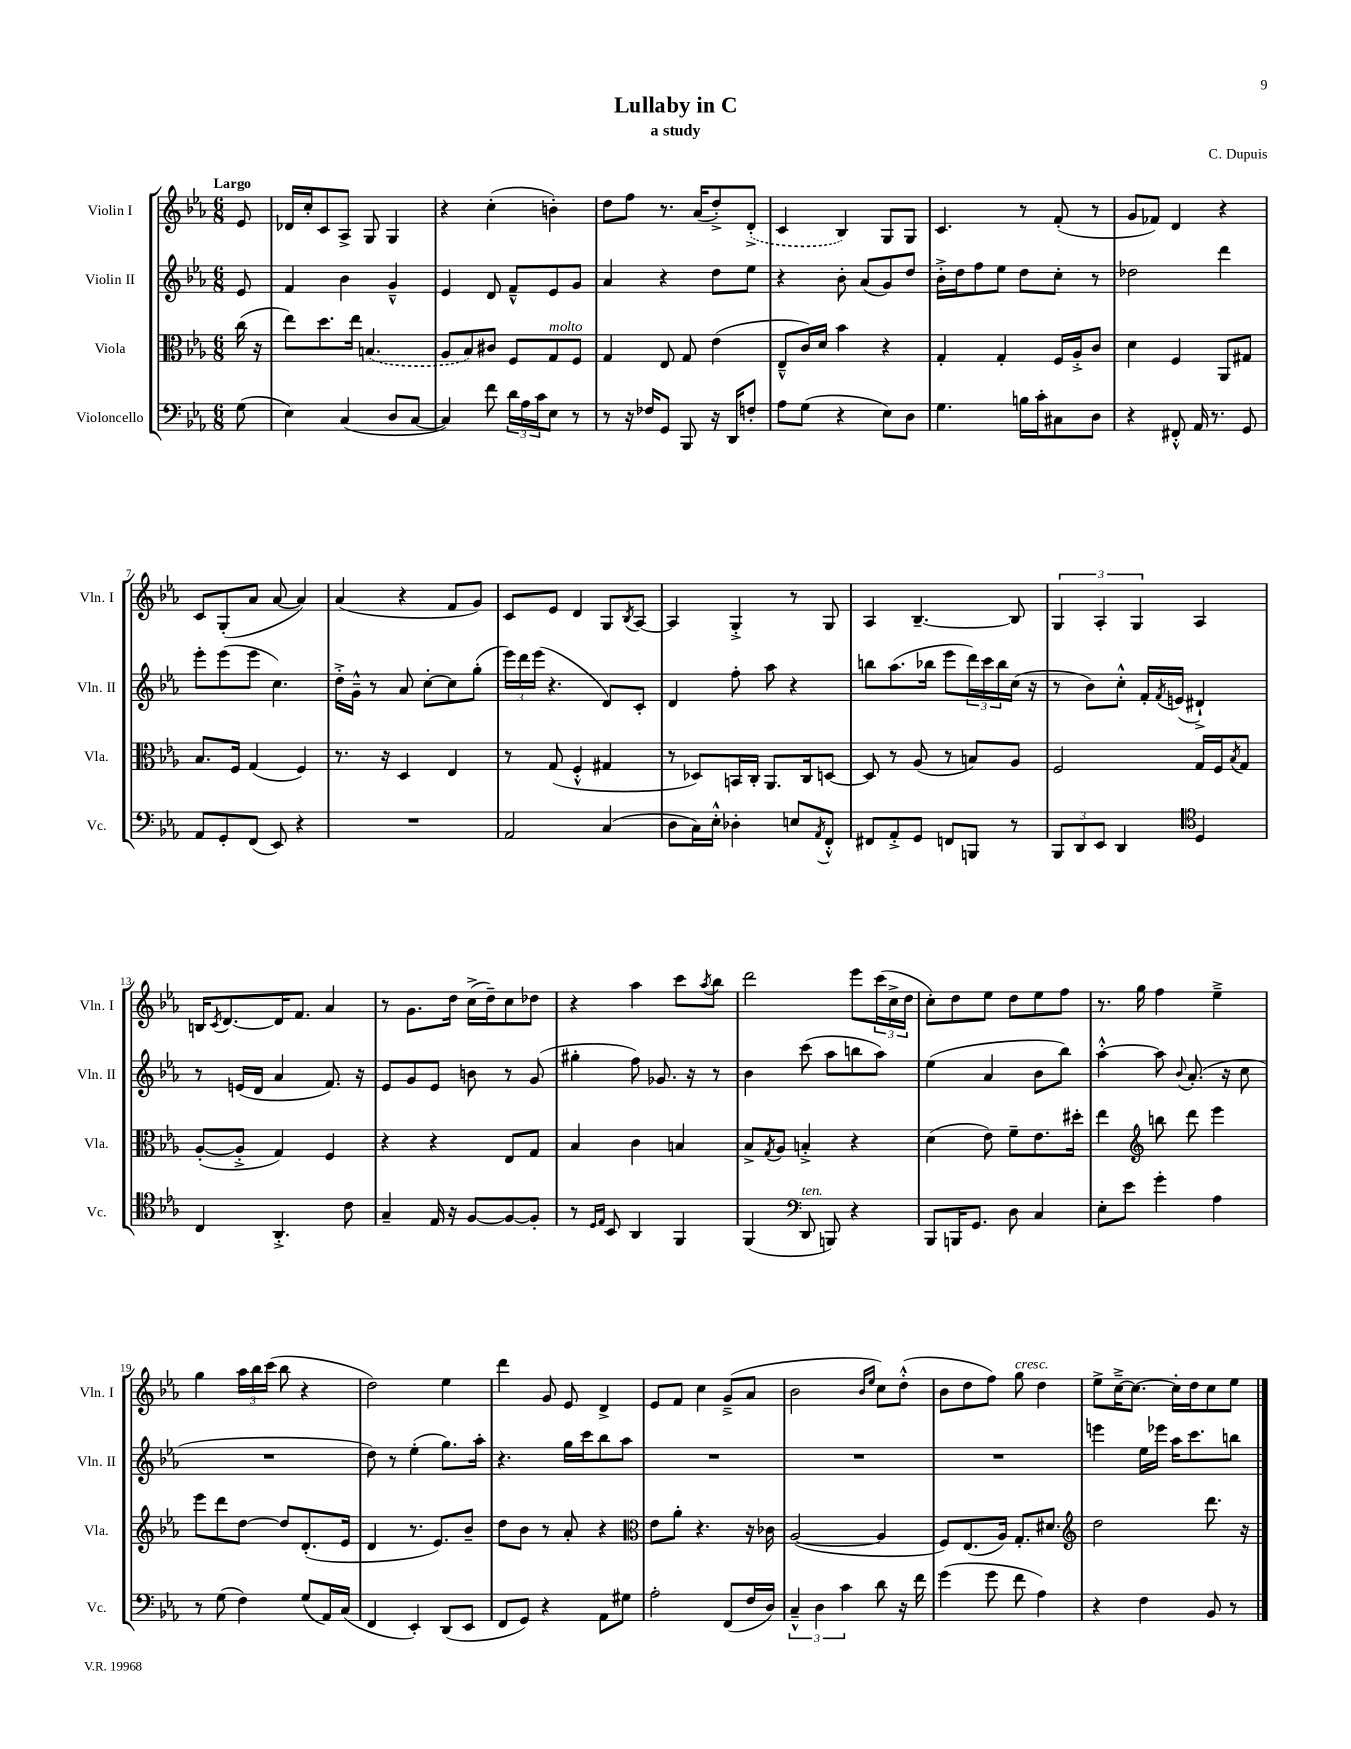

**kern	**kern	**kern	**kern
*part4	*part3	*part2	*part1
*staff4	*staff3	*staff2	*staff1
*I"Violoncello	*I"Viola	*I"Violin II	*I"Violin I
*I'Vc.	*I'Vla.	*I'Vln. II	*I'Vln. I
*clefF4	*clefC3	*clefG2	*clefG2
*k[b-e-a-]	*k[b-e-a-]	*k[b-e-a-]	*k[b-e-a-]
*M6/8	*M6/8	*M6/8	*M6/8
=	=	=	=
!	!	!	!LO:TX:a:B:t=Largo
(8G\	(16cc\	8e-/	8e-/
.	16r	.	.
=1	=1	=1	=1
4E-\)	8ee-\L)	4f/	16d-X/LL
.	.	.	16cc'/J
.	8.dd\	.	8c/
(4C/	.	4b-\	8A-^/J
.	16ee-\Jk	.	.
.	(4.Bn/	.	8G/
8D/L	.	4g~^^/	4G/
[8C/J	.	.	.
=2	=2	=2	=2
4C/])	8A-/L	4e-/	4r
.	8B-/)	.	.
8f\	8c#X/J	8d/	(4cc'\
24d\LL	8F/L	8f~^^/L	.
24A-\	.	.	.
24c\J	.	.	.
!	!LO:TX:a:i:t=molto	!	!
8E-\J	8G/	8e-/	4bn'\)
8r	8F/J	8g/J	.
=3	=3	=3	=3
8r	4G/	4a-/	8dd\L
16r	.	.	8ff\J
16F-X/KL	.	.	.
8GG/J	8E-/	4r	8.r
8BBB-/	8G/	.	.
.	.	.	(16a-/KL
16r	(4e-\	8dd\L	8dd'^/)
16DD/KL	.	.	.
8Fn'/J	.	8ee-\J	(8d'^/J
=4	=4	=4	=4
8A-\L	8E-~^^/L	4r	4c/
(8G\J	16c/L)	.	.
.	16d/JJ	.	.
4r	4b-\	8b-'\	4B-/)
.	.	(8a-/L	.
8E-\L)	4r	8g/)	8G/L
8D\J	.	8dd/J	8G/J
=5	=5	=5	=5
4.G\	4G'/	16b-'^\LL	4.c/
.	.	16dd\J	.
.	.	8ff\	.
.	4G'/	8ee-\J	.
16Bn\LL	.	8dd\L	8r
16c'\J	.	.	.
8C#X\	16F/LL	8cc'\J	(8f'/
.	16A-'^/J	.	.
8D\J	8c/J	8r	8r
=6	=6	=6	=6
4r	4d\	2dd-X\	8g/L
.	.	.	8f-X/J)
8FF#X'^^/	4F/	.	4d/
16AA-/	.	.	.
8.r	.	.	.
.	8AA-/L	4ddd\	4r
8GG/	8G#X/J	.	.
!!LO:LB:g=z
=7	=7	=7	=7
8AA-/L	8.B-/L	8eee-'\L	8c/L
8GG'/	.	(8eee-\	(8G'/
.	16F/Jk	.	.
(8FF/J	(4G/	8eee-\J	8a-/J
8EE-/)	.	4.cc\)	[8a-/
4r	4F/)	.	4a-/])
=8	=8	=8	=8
2.r	8.r	16dd'^\LL	(4a-/
.	.	16g~^^\JJ	.
.	.	8r	.
.	16r	.	.
.	4D/	8a-/	4r
.	.	[8cc'\L	.
.	4E-/	8cc\]	8f/L
.	.	(8gg'\J	8g/J)
=9	=9	=9	=9
2AA-/	8r	24eee-\LL)	8c/L
.	.	24ddd\	.
.	.	(24eee-\JJ	.
.	(8G/	4.r	8e-/J
.	4F'^^/	.	4d/
(4C/	4G#X/	8d/L)	8G/L
.	.	.	8qB-/
.	.	8c'/J	[8A-/J
=10	=10	=10	=10
8D\L	8r	4d/	4A-/]
16C\L)	8D-X/L)	.	.
16E-'^^\JJ	.	.	.
4D-X'\	16BBn/L	8ff'\	4G'^/
.	16C'/JJ	.	.
.	8.AA-/L	8aa-\	.
8En/L	.	4r	8r
.	16C/k	.	.
8qAA-/	.	.	.
8FF'^^/J	[8Dn/J	.	8G/
=11	=11	=11	=11
8FF#X/L	8D/]	8bbn\L	4A-/
8AA-'^/	8r	(8.aa-\	.
8GG/J	(8A-/	.	[4.B-~/
.	.	16bb-X\Jk	.
8FFn/L	8r	8eee-\L	.
8BBBn/J	8Bn/L)	24ddd\L)	.
.	.	24ccc\	.
.	.	24bb-\	.
8r	8A-/J	(16cc\JJ	8B-/]
.	.	16r	.
=12	=12	=12	=12
12BBB-/L	2F/	8r	6G/
12DD/	.	.	.
.	.	8b-\L)	.
12EE-/J	.	.	6A-'/
4DD/	.	8cc'^^\J	.
.	.	.	6G/
.	.	16f'/LL	.
.	.	8qf/	.
.	.	(16en/JJ	.
*clefC4	*	*	*
4D/	16G/LL	4d#X`^/)	4A-/
.	16F/J	.	.
.	8qB-/	.	.
.	8G/J	.	.
!!LO:LB:g=z
=13	=13	=13	=13
4C/	([8A-'/L	8r	16Bn/KL
.	.	.	8qc/
.	.	.	[8.d/
.	8A-'^/J]	(16en/LL	.
.	.	16d/JJ	.
4.AA-'^/	4G/)	4a-/	16d/K]
.	.	.	8.f/J
.	4F/	8.f/)	4a-/
8c\	.	.	.
.	.	16r	.
=14	=14	=14	=14
4G~/	4r	8e-/L	8r
.	.	8g/	8.g\L
16E-/	4r	8e-/J	.
16r	.	.	16dd\Jk
[8F/L	.	8bn\	(16cc^\LL
.	.	.	16dd~\J)
8F/_	8E-/L	8r	8cc\
8F'/J]	8G/J	(8g/	8dd-X\J
=15	=15	=15	=15
8r	4B-/	4gg#X'\	4r
16qqD/LL	.	.	.
16qqE-/JJ	.	.	.
8BB-/	.	.	.
4AA-/	4c\	8ff\)	4aa-\
.	.	8.g-X/	.
4FF/	4Bn/	.	8ccc\L
.	.	16r	.
.	.	.	8qaa-/
.	.	8r	8bb-\J
=16	=16	=16	=16
(4FF/	8B-^/L	4b-\	2ddd\
.	8qG/	.	.
.	8A-/J	.	.
*clefF4	*	*	*
!LO:TX:a:i:t=ten.	!	!	!
8DD/	4Bn'^/	(8ccc\	.
8BBBn/)	.	8aa-\L	.
4r	4r	8bbn\	8eee-\L
.	.	8aa-\J)	(24ccc\L
.	.	.	24cc^\
.	.	.	24dd\JJ
=17	=17	=17	=17
8BBB-/L	(4d\	(4ee-\	8cc'\L)
16BBBn/K	.	.	8dd\
8.GG/J	.	.	.
.	8e-\)	4a-/	8ee-\J
8D\	8f~\L	.	8dd\L
4C/	8.e-\	8b-\L	8ee-\
.	.	8bb-\J)	8ff\J
.	16dd#X'\Jk	.	.
=18	=18	=18	=18
8E-'\L	4ee-\	[4aa-'^^\	8.r
8e-\J	.	.	.
.	.	.	16gg\
*	*clefG2	*	*
4g'\	8bbn\	8aa-\]	4ff\
.	.	8qqb-/	.
.	8ddd\	(8.a-'/	.
4A-\	4eee-\	.	4ee-~^\
.	.	16r	.
.	.	8cc\	.
!!LO:LB:g=z
=19	=19	=19	=19
8r	8eee-\L	2.r	4gg\
(8G\	8ddd\	.	.
4F\)	[8dd\J	.	24aa-\LL
.	.	.	24bb-\
.	.	.	(24ccc\JJ
.	8dd/L]	.	8bb-\
(8G/L	(8.d'/	.	4r
16AA-/L)	.	.	.
(16C/JJ	16e-/Jk	.	.
=20	=20	=20	=20
4FF/	4d/	8dd\)	2dd\)
.	.	8r	.
4EE-'/)	8.r	(4ee-'\	.
.	8.e-/L)	.	.
(8DD/L	.	8.gg\L)	4ee-\
8EE-/J	8b-~/J	.	.
.	.	16aa-'\Jk	.
=21	=21	=21	=21
8FF/L	8dd\L	4.r	4ddd\
8GG/J)	8b-\J	.	.
4r	8r	.	8g/
.	8a-'/	16gg\LL	8e-/
.	.	16ccc\J	.
8AA-\L	4r	8bb-\	4d^/
8G#X\J	.	8aa-\J	.
=22	=22	=22	=22
*	*clefC3	*	*
2A-'\	8e-\L	2.r	8e-/L
.	8a-'\J	.	8f/J
.	4.r	.	4cc\
(8FF/L	.	.	(8g~^/L
16F/L	16r	.	8a-/J
16D/JJ)	16c-X\	.	.
=23	=23	=23	=23
6C~^^/	([2A-/	2.r	2b-\
6D\	.	.	.
6c\	.	.	.
.	.	.	16qqb-/LL
.	.	.	16qqee-/JJ
8d\	4A-/]	.	8cc\L)
16r	.	.	(8dd'^^\J
16f\	.	.	.
=24	=24	=24	=24
(4g\	8F/L)	2.r	8b-\L
.	(8.E-/	.	8dd\
8g\	.	.	8ff\J)
.	16A-/Jk)	.	.
!	!	!	!LO:TX:a:i:t=cresc.
8f\	8.G'/L	.	8gg\
4A-\)	.	.	4dd\
.	8.d#X/J	.	.
=25	=25	=25	=25
*	*clefG2	*	*
4r	2dd\	4eeen\	8ee-^\L
.	.	.	[16cc~^\K
.	.	.	8.cc\J_
4F\	.	16ee-\LL	.
.	.	16eee-X\JJ	.
.	.	16aa-\KL	16cc'\LL]
.	.	8.ccc\	16dd\J
8BB-/	8.ddd\	.	8cc\
8r	.	8bbn\J	8ee-\J
.	16r	.	.
==	==	==	==
*-	*-	*-	*-
